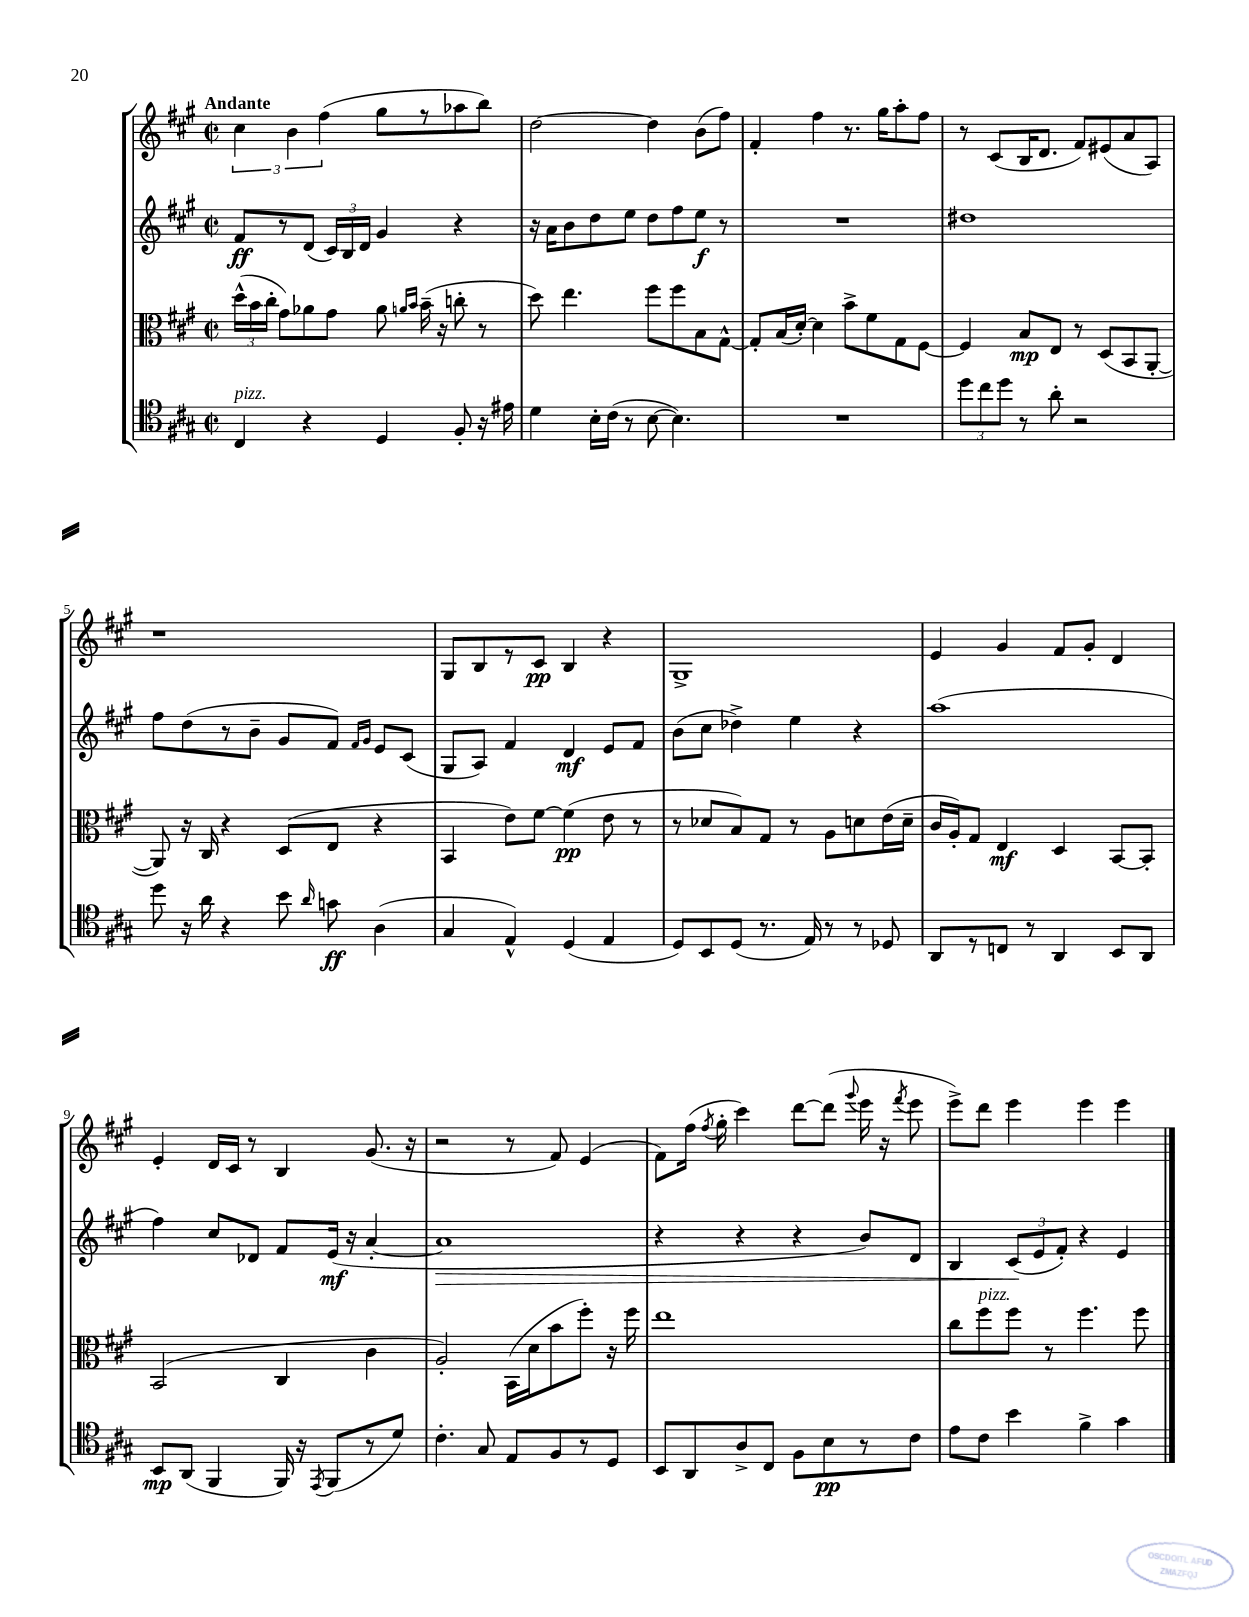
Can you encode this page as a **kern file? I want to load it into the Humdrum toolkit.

**kern	**kern	**kern	**kern
*staff4	*staff3	*staff2	*staff1
*clefC4	*clefC3	*clefG2	*clefG2
*k[f#c#g#]	*k[f#c#g#]	*k[f#c#g#]	*k[f#c#g#]
*M2/2	*M2/2	*M2/2	*M2/2
*met(c|)	*met(c|)	*met(c|)	*met(c|)
4C#/	(24dd^^\LL	8f#/L	6cc#\
.	24b\	.	.
.	24cc#'\JJ	.	.
.	8g#\L)	8r	.
.	.	.	6b\
4r	8a-\	(8d/J	.
.	.	.	(6ff#\
.	8g#\J	24c#/LL)	.
.	.	24B/	.
.	.	24d/JJ	.
4D/	8a-\	4g#/	8gg#\L
.	16qqa/LL	.	.
.	16qqb/JJ	.	.
.	(16b~\	.	8r
.	16r	.	.
8F#'/	8cc'\	4r	8aa-\
16r	8r	.	8bb\J)
16e#\	.	.	.
=	=	=	=
4d\	8dd\)	16r	[2dd\
.	.	16a\LK	.
.	4.ee\	8b\	.
16B'\LL	.	8dd\	.
(16c#\JJ	.	.	.
8r	.	8ee\J	.
[8B\	8ff#\L	8dd\L	4dd\]
4.B\])	8ff#\	8ff#\	.
.	8B\	8ee\J	(8b\L
.	[8G#^^\J	8r	8ff#\J)
=	=	=	=
1r	8G#'/]L	1r	4f#'/
.	(16B/L	.	.
.	[16d'/JJ)	.	.
.	4d\]	.	4ff#\
.	8b^\L	.	8.r
.	8f#\	.	.
.	.	.	16gg#\LK
.	8G#\	.	8aa'\
.	[8F#\J	.	8ff#\J
=	=	=	=
12dd\L	4F#/]	1dd#	8r
12cc#\	.	.	.
.	.	.	(8c#/L
12dd\J	.	.	.
8r	8B/L	.	16B/K
.	.	.	8.d/J
8a'\	8E/J	.	.
2r	8r	.	8f#/L)
.	(8D/L	.	(8e#/
.	8BB/	.	8a/
.	[8AA'/J	.	8A/J)
=	=	=	=
8dd\	8AA/])	8ff#\L	1r
16r	16r	(8dd\	.
16a\	16C#/	.	.
4r	4r	8r	.
.	.	8b~\J	.
8b\	(8D/L	8g#/L	.
16qqa/	.	.	.
8g\	8E/J	8f#/J)	.
.	.	16qqf#/LL	.
.	.	16qqg#/JJ	.
(4A\	4r	8e/L	.
.	.	(8c#/J	.
=	=	=	=
4G#/	4BB/	8G#/L	8G#/L
.	.	8A/J)	8B/
4E^^/)	8e\L)	4f#/	8r
.	[8f#\J	.	8c#/J
(4D/	(4f#\]	4d/	4B/
4E/	8e\	8e/L	4r
.	8r	8f#/J	.
=	=	=	=
8D/L)	8r	(8b\L	1G#^
8BB/	8d-/L	8cc#\J	.
(8D/J	8B/)	4dd-^\)	.
8.r	8G#/J	.	.
.	8r	4ee\	.
16E/)	.	.	.
8r	8A\L	.	.
8r	8d\	4r	.
8D-/	(16e\L	.	.
.	16d~\JJ	.	.
=	=	=	=
8AA/L	16c#/LL	(1aa	4e/
.	16A'/J)	.	.
8r	8G#/J	.	.
8C/J	4E/	.	4g#/
8r	.	.	.
4AA/	4D/	.	8f#/L
.	.	.	8g#'/J
8BB/L	[8BB/L	.	4d/
8AA/J	8BB'/]J	.	.
=	=	=	=
8BB/L	(2BB/	4ff#\)	4e'/
(8AA/J	.	.	.
4FF#/	.	8cc#/L	16d/LL
.	.	.	16c#/JJ
.	.	8d-/J	8r
16FF#/)	4C#/	8f#/L	4B/
16r	.	.	.
8qEE/	.	.	.
(8FF#/L	.	(16e/Jk	.
.	.	16r	.
8r	4c#\	[4a'/	(8.g#/
8d/J)	.	.	.
.	.	.	16r
=	=	=	=
4.c#'\	2A'/)	1a]	2r
8G#/	.	.	.
8E/L	(16BB\LL	.	8r
.	16d\J	.	.
8F#/	8b\	.	8f#/)
8r	8ff#'\J)	.	(4e/
8D/J	16r	.	.
.	16ff#\	.	.
=	=	=	=
8BB/L	1ee	4r	8f#\L)
8AA/	.	.	(16ff#\Jk
.	.	.	8qff#/
.	.	.	16gg#'\
8A^/	.	4r	4ccc#\)
8C#/J	.	.	.
8F#\L	.	4r	[8ddd\L
8B\	.	.	(8ddd\]J
.	.	.	8qqggg#/
8r	.	8b/L)	16eee\
.	.	.	16r
.	.	.	8qfff#/
8c#\J	.	8d/J	8eee\
=	=	=	=
8e\L	8cc#\L	4B/	8eee^\L)
8c#\J	8ff#\	.	8ddd\J
4b\	8ff#\J	(12c#/L	4eee\
.	.	12e/	.
.	8r	.	.
.	.	12f#'/J)	.
4f#^\	4.ff#\	4r	4eee\
4g#\	.	4e/	4eee\
.	8ff#\	.	.
==	==	==	==
*-	*-	*-	*-
